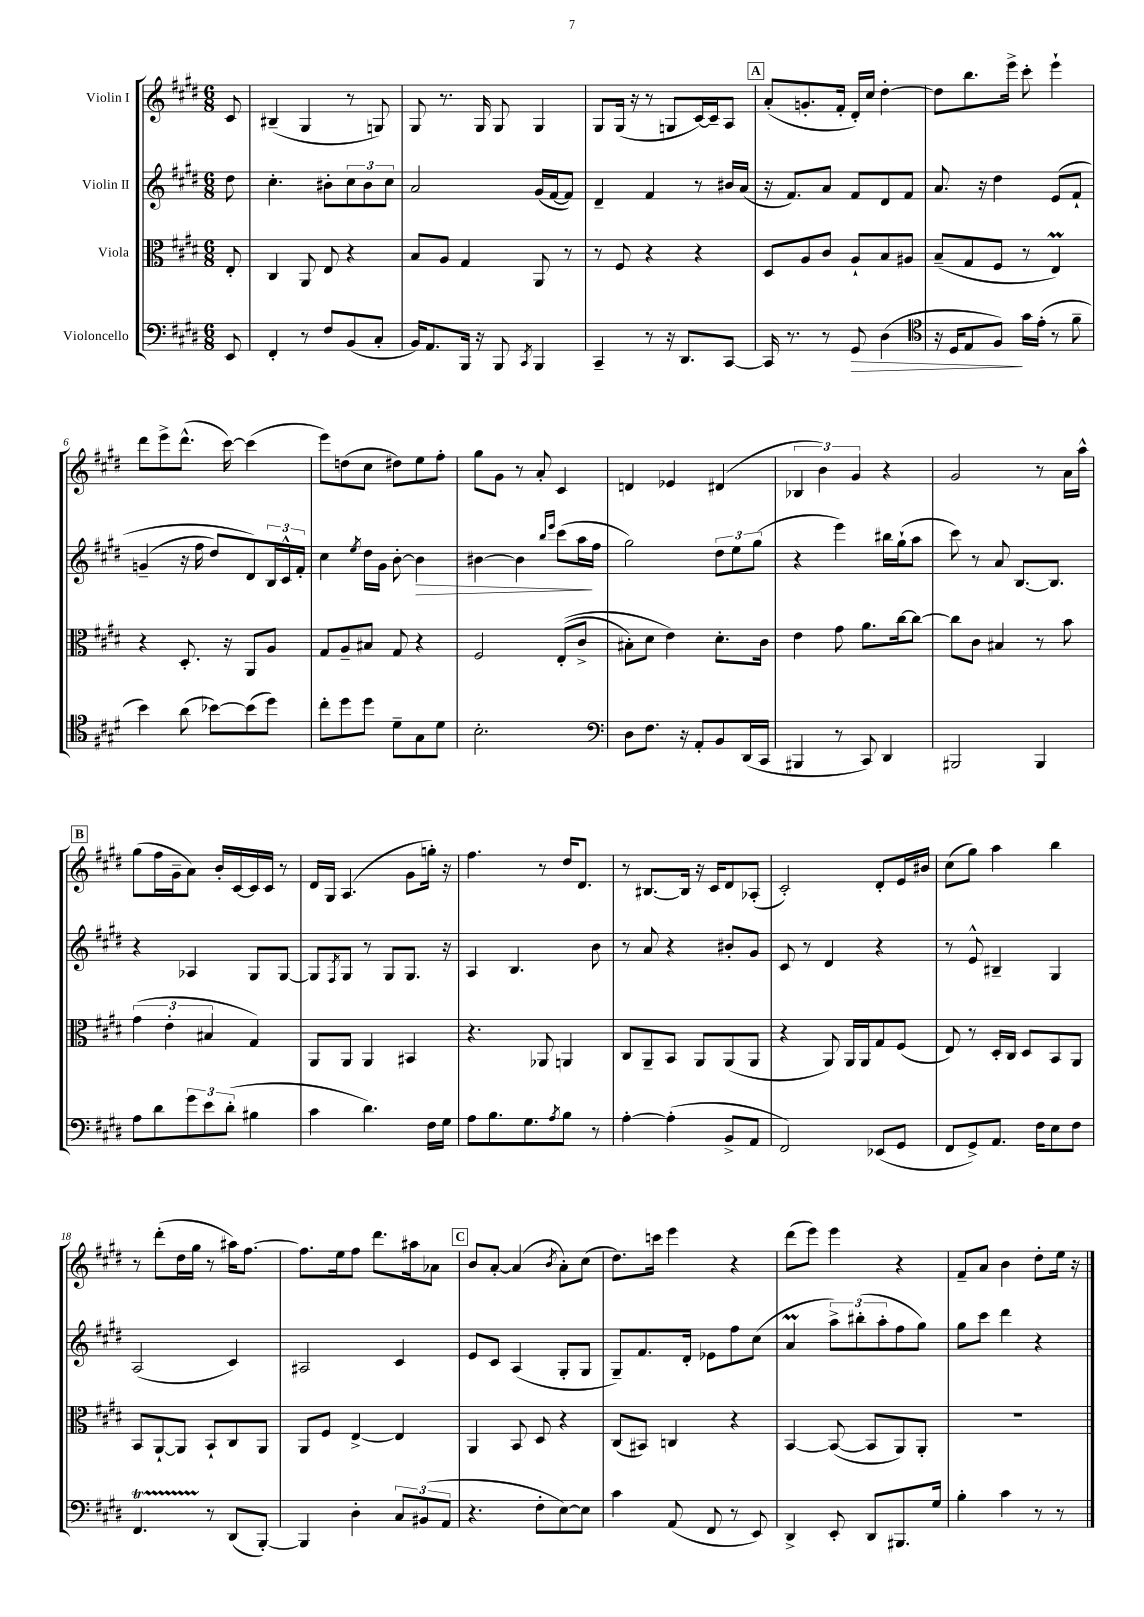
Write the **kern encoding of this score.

**kern	**kern	**kern	**kern
*staff4	*staff3	*staff2	*staff1
*clefF4	*clefC3	*clefG2	*clefG2
*k[f#c#g#d#]	*k[f#c#g#d#]	*k[f#c#g#d#]	*k[f#c#g#d#]
*M6/8	*M6/8	*M6/8	*M6/8
8EE	8E'	8dd#	8c#
=	=	=	=
4FF#'	4C#	4.cc#'	(4B#~
8r	8AA	.	4G#
8F#	8E	8b#'	.
(8BB	4r	12cc#	8r
.	.	12b#	.
8C#'	.	.	8G)
.	.	12cc#	.
=	=	=	=
16BB)	8B	2a	8G#
8.AA	.	.	.
.	8A	.	8.r
16BBB	4G#	.	.
16r	.	.	16G#
8BBB	.	.	8G#
8qCC#	.	.	.
4BBB	8AA	(16g#	4G#
.	.	[16f#	.
.	8r	8f#])	.
=	=	=	=
4CC#~	8r	4d#~	8G#
.	8F#	.	(16G#
.	.	.	16r
8r	4r	4f#	8r
16r	.	.	8G
8.DD#	.	.	.
.	4r	8r	[16c#)
.	.	.	16c#~]
[8CC#	.	16b#	8A
.	.	(16a	.
=	=	=	=
16CC#]	8D#	16r	(8a'
8.r	.	8.f#)	.
.	8A	.	8.g'
8r	8c#	8a	.
.	.	.	16f#'
8GG#	8A`	8f#	16d#')
.	.	.	16cc#
(4D#	8B	8d#	[4dd#'
.	8A#	8f#	.
=	=	=	=
*clefC4	*	*	*
16r	(8B~	8.a	8dd#]
16D#	.	.	.
8E	8G#	.	8.bb
.	.	16r	.
8F#)	8F#	4dd#	.
.	.	.	16eee^
16g#	8r	.	8ccc#'
(16e'	.	.	.
8r	4E)	&(8e	4eee`
8f#~	.	8f#`	.
=	=	=	=
4b)	4r	(4g~	8ddd#
.	.	.	8eee^
(8a	8.D#'	16r	(8.ddd#^^
.	.	16ff#	.
[8b-)	.	8dd#)	.
.	16r	.	[16ccc#)
(8b-]	8AA	8d#&)	(4ccc#]
8dd#)	8A	24B	.
.	.	24c#^^	.
.	.	24f#'	.
=	=	=	=
8cc#'	8G#	4cc#	8eee)
8dd#	8A~	.	(8dd
.	.	8qee	.
8dd#	8B#	16dd#	8cc#
.	.	16g#	.
8d#~	8G#	[8b'	8dd#)
8G#	4r	4b]	8ee
8d#	.	.	8ff#'
=	=	=	=
2.B'	2F#	[4b#	8gg#
.	.	.	8g#
.	.	4b#]	8r
.	.	.	8a'
.	.	16qqbb	.
.	.	16qqeee	.
.	&((8E'	(8ccc#	4c#
.	8c#^	16aa	.
.	.	16ff#	.
=	=	=	=
*clefF4	*	*	*
8D#	8B#')	2gg#)	4d
8.F#	8d#	.	.
.	4e&)	.	4e-
16r	.	.	.
8AA'	.	.	.
8BB	8.d#'	12dd#	(4d#
.	.	12ee	.
(16DD#	.	.	.
.	.	(12gg#	.
16CC#	16c#	.	.
=	=	=	=
4BBB#	4e	4r	6B-
.	.	.	6b)
8r	8g#	4eee)	.
.	.	.	6g#
8CC#)	8.a	.	.
4DD#	.	16bb#	4r
.	[16cc#	(16gg#`	.
.	8cc#_	8aa	.
=	=	=	=
2BBB#	8cc#]	8ccc#)	2g#
.	8c#	8r	.
.	4B#	8a	.
.	.	[8.B	.
4BBB#	8r	.	8r
.	.	8.B]	.
.	8b	.	16a
.	.	.	16aa^^
=	=	=	=
8A	(6g#	4r	(8gg#
8d#	.	.	16ff#
.	6e'	.	.
.	.	.	16g#~
12g#	.	4A-	8a)
12e	6B#	.	.
.	.	.	16b'
(12d#'	.	.	.
.	.	.	[16c#
4B#	4G#)	8G#	16c#]
.	.	.	16c#
.	.	[8G#	8r
=	=	=	=
4c#	8AA	8G#]	16d#
.	.	.	16G#
.	.	8qF#	.
.	8AA	8G#	(4.A
4.d#)	4AA	8r	.
.	.	8G#	.
.	4BB#	8.G#	8g#
16F#	.	.	16gg')
16G#	.	16r	16r
=	=	=	=
8A	4.r	4A	4.ff#
8.B	.	.	.
.	.	4.B	.
8.G#	.	.	.
.	8AA-	.	8r
8qA	.	.	.
8B	4AA	.	16dd#
.	.	.	8.d#
8r	.	8b	.
=	=	=	=
[4A'	8C#	8r	8r
.	8AA~	8a	[8.B#
(4A']	8BB	4r	.
.	.	.	16B#]
.	8AA	.	16r
.	.	.	16c#
8BB^	(8AA	8b#'	8d#
8AA	8AA	8g#	(8A-'
=	=	=	=
2FF#)	4r	8c#	2c#')
.	.	8r	.
.	8AA)	4d#	.
.	16AA	.	.
.	16AA	.	.
(8EE-	8G#	4r	8d#'
8GG#	(8F#	.	16e
.	.	.	16b#
=	=	=	=
8FF#	8E)	8r	(8cc#
8GG#^)	8r	8e^^	8gg#)
8.AA	16D#'	4B#~	4aa
.	16C#	.	.
.	8D#	.	.
16F#	.	.	.
8E	8BB	4G#	4bb
8F#	8AA	.	.
=	=	=	=
4.FF#	8BB	(2A	8r
.	[8AA`	.	(8ddd#'
.	8AA]	.	16dd#
.	.	.	16gg#
8r	8BB`	.	8r
(8DD#	8C#	4c#)	16aa#)
.	.	.	[8.ff#
[8BBB')	8AA	.	.
=	=	=	=
4BBB]	8AA	2A#	8.ff#]
.	8F#	.	.
.	.	.	16ee
4D#'	[4E^	.	8ff#
.	.	.	8.ddd#
12C#	4E]	4c#	.
.	.	.	16aa#
(12BB#	.	.	.
.	.	.	8a-
12AA	.	.	.
=	=	=	=
4.r	4AA	8e	8b
.	.	8c#	[8a'
.	8BB	(4A	(4a]
8F#'	8D#	.	.
.	.	.	8qb
[8E)	4r	8G#'	8a')
8E]	.	8G#	(8cc#
=	=	=	=
4c#	(8C#	8G#~)	8.dd#)
.	8BB#)	8.f#	.
.	.	.	16ccc
(8AA	4C	.	4eee
.	.	16d#'	.
8FF#	.	8e-	.
8r	4r	8ff#	4r
8EE)	.	(8cc#	.
=	=	=	=
4DD#^	[4BB	4a	(8ddd#
.	.	.	8eee)
8EE'	(8BB_	12aa^)	4eee
.	.	(12bb#'	.
8DD#	8BB]	.	.
.	.	12aa'	.
8.BBB#	8AA)	8ff#	4r
.	8AA'	8gg#)	.
16G#	.	.	.
=	=	=	=
4B'	2.r	8gg#	8f#~
.	.	8ccc#	8a
4c#	.	4ddd#	4b
8r	.	4r	8dd#'
8r	.	.	16ee
.	.	.	16r
==	==	==	==
*-	*-	*-	*-
